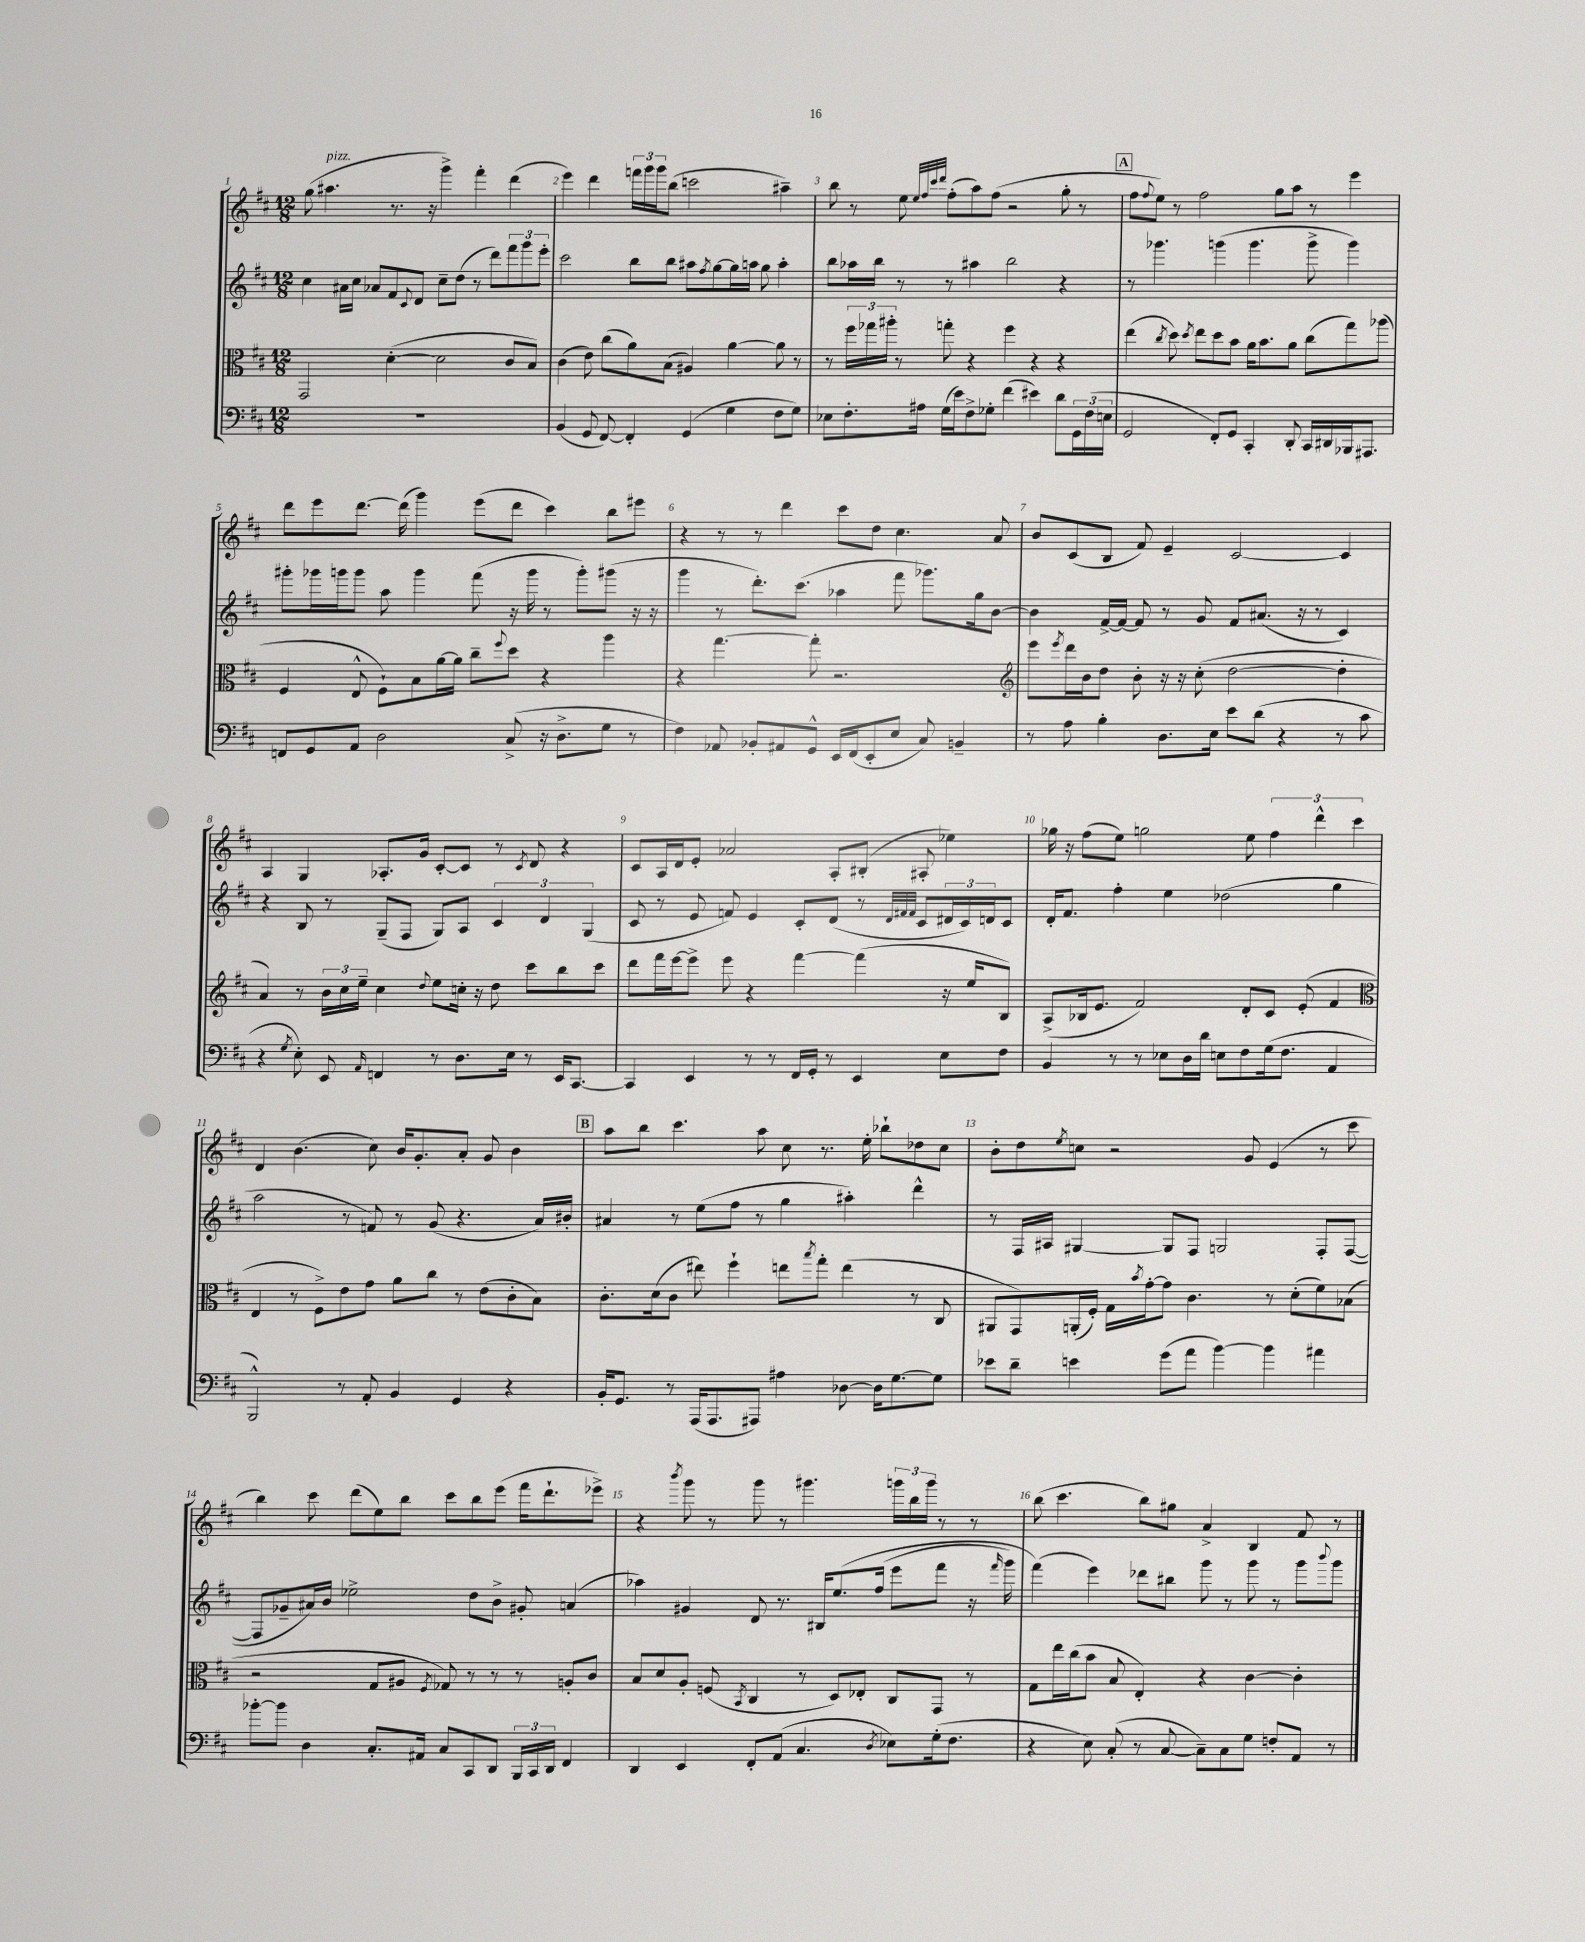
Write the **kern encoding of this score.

**kern	**kern	**kern	**kern
*staff4	*staff3	*staff2	*staff1
*clefF4	*clefC3	*clefG2	*clefG2
*k[f#c#]	*k[f#c#]	*k[f#c#]	*k[f#c#]
*M12/8	*M12/8	*M12/8	*M12/8
1.r	2GG	4cc#	(8gg
.	.	.	4.aa#
.	.	16a#	.
.	.	16cc#	.
.	.	8a-	.
.	([4d'	8f#	8.r
.	.	8qqc#	.
.	.	8d	.
.	.	.	16r
.	2d]	8cc#~	4ggg^)
.	.	(8dd	.
.	.	8r	4fff#'
.	.	8ddd)	.
.	8c#	12fff#	(4ddd
.	.	12ggg	.
.	8B)	.	.
.	.	12eee'	.
=	=	=	=
(4BB	(4c#	2ccc#	4eee)
8GG	8e)	.	4ddd
[8FF#)	(8cc#	.	.
4FF#']	8a)	8bb	24fff
.	.	.	24ggg
.	.	.	24ggg
.	(8B	8bb	(8bb
(4GG	4A#)	8aa#	2ccc
.	.	8qff#	.
.	.	[8gg	.
4G	[4a	16gg]	.
.	.	16aa	.
.	.	8gg	.
8F#	8a]	4aa'	4aa#~)
8G)	8r	.	.
=	=	=	=
8E-	8r	8bb	8bb
8.F#'	24ff#	16aa-	8r
.	24gg-	.	.
.	.	16bb	.
.	24aa#'	.	.
.	8r	8r	8ee
16A#	.	.	.
.	.	.	32qqee
.	.	.	32qqff#
.	.	.	32qqccc#
.	.	.	32qqddd
(16G	8gg'	8r	(8ff#'
16e)	.	.	.
8F#^	4r	4aa#	8aa)
8G-'	.	.	(8ff#
(4f#	4ff#	2bb	2r
4e#)	4r	.	.
8d	4r	4r	8gg'
24GG	.	.	8r
(24F#	.	.	.
24E	.	.	.
=	=	=	=
2GG	(4ee	8r	8ff#
.	.	.	8qqff#
.	.	4.ggg-	8ee)
.	8qcc#	.	.
.	8dd)	.	8r
.	8qdd	.	.
.	8ee	.	2ff#
8FF#')	8dd	(4ggg	.
8GG	8b	.	.
4CC#'	16a	4.ggg	.
.	8.b	.	.
.	.	.	8gg
8DD'	8a	.	8aa
16CC#	(8cc#	8ggg^	8r
16DD#	.	.	.
16BBB-	8gg)	4ggg)	4eee
8.AAA#	.	.	.
.	(8aa-	.	.
=	=	=	=
8FF	4F#	8ggg#'	8ddd
8GG	.	16ggg-	8eee
.	.	16ggg	.
8AA	8E^^	8ggg	[8.ddd
2D	8F#`)	8aa	.
.	.	.	(16ddd]
.	8B	4ggg	4ggg)
.	[16a	.	.
.	16a]	.	.
.	8cc#~	(8fff#	(8eee
.	8qqff#	.	.
(8C#^	8dd	16r	8ddd
.	.	16ggg	.
16r	4r	8r	4ccc#)
8.D^	.	.	.
.	.	8ggg')	.
8G	4aa	(8ggg#	8bb
8r	.	16r	8eee#
.	.	16r	.
=	=	=	=
4F#)	4r	4ggg	4r
8AA-	[4.gg	8r	8r
8BB-'	.	8.ddd')	8r
8AA#	.	.	4ddd
.	.	(8.ccc#	.
8GG^^	8gg']	.	.
16EE	2.r	4aa-	8ccc#
(16FF#	.	.	.
8EE'	.	.	8dd
8E	.	8fff#	4.cc#
8C#)	.	8.ggg-)	.
4BB~	.	.	.
.	.	16gg	.
.	.	[8b	8a
=	=	=	=
*	*clefG2	*	*
8r	8eee	4b]	8b
.	8qeee	.	.
8A	16ddd	.	(8c#
.	16b	.	.
4B'	8dd	[16f#^	8B
.	.	16f#_	.
.	8b'	8f#]	8f#)
8.D	16r	8r	4e~
.	16r	.	.
.	(8cc#'	8g	.
16E	.	.	.
8e	[2dd	8f#	[2c#
(8d	.	(8.a#	.
4r	.	.	.
.	.	16r	.
.	.	8r	.
8r	4dd']	4c#)	4c#]
8c#	.	.	.
=	=	=	=
4r	4a)	4r	4A
8qG	.	.	.
8E')	8r	8B	4G
8EE	24b	8r	.
.	24cc#	.	.
.	24ee~	.	.
16qqAA	.	.	.
4FF	4cc#	(8G~	8.A-'
.	.	8F#	.
.	.	.	16g
.	8qqdd	.	.
8r	8ee	8G)	[8c#'
8.D	16cc'	8A	8c#]
.	16r	.	.
.	8dd	6c#	8r
16E	.	.	.
.	.	.	8qc#
8r	8ccc#	.	8d
.	.	6d	.
16EE	8bb	.	4r
[8.CC#	.	.	.
.	.	(6G	.
.	8ccc#	.	.
=	=	=	=
4CC#]	8ddd	8c#	8c#
.	16fff#	8r	16A
.	[16eee	.	16d
4EE	8eee^]	8e	8e'
.	8eee	8f)	2a-
8r	4r	4e	.
8r	.	.	.
16FF#	[4fff#	8c#'	.
16GG'	.	.	.
8r	.	(8d	8A'
4EE	(4fff#]	8r	(8B#'
.	.	32qqd	.
.	.	32qqf#	.
.	.	32qqf#	.
.	.	8c#	8A#'
8E	16r	24d#	4ee-)
.	.	24c#)	.
.	16ee	.	.
.	.	24d	.
8F#	8B)	8c#	.
=	=	=	=
4BB	(8A^	16d'	16gg-
.	.	8.f#	16r
.	16B-	.	(8ff#
.	8.e	.	.
8r	.	4ff#'	8ee)
8r	2f#)	.	2gg
8E-	.	4ee	.
16D	.	.	.
16d	.	.	.
8E	.	(2dd-	.
8F#	8d'	.	8ee
(16G	8c#	.	6ff#
8.F#	.	.	.
.	(8e'	.	.
.	.	.	6ddd^^
4AA	4f#	4gg	.
.	.	.	6ccc#
=	=	=	=
*	*clefC3	*	*
2BBB^^)	4E	2aa	4d
.	8r	.	(4.b
.	8F#^)	.	.
8r	8e	8r	.
8AA'	8g	8f)	8cc#)
4BB	8a	8r	16b
.	.	.	8.g'
.	8cc#	(8g	.
4GG	8r	4.r	8a'
.	(8e	.	8g
4r	8c#'	.	4b
.	8B)	16a)	.
.	.	16b#'	.
=	=	=	=
16BB'	8.c#'	4a#	8aa
8.GG	.	.	.
.	.	.	8bb
.	(16d	.	.
8r	8c#	8r	4.ccc#
(16AAA	8ee#)	(8ee	.
8.AAA	.	.	.
.	4ff#`	8ff#	.
8AAA#)	.	8r	8aa
4A#	8ee	4gg	8cc#
.	8qbb	.	.
.	8gg'	.	8.r
[8D-	(4ee	4aa#')	.
.	.	.	16ee'
16D-]	.	.	8bb-`
[8.G	.	.	.
.	8r	4ddd^^	8dd-
8G]	8C#	.	8cc#
=	=	=	=
8e-	8AA#	8r	8b'
8d~	8GG)	16F#	8dd
.	.	16A#	.
.	.	.	8qee
4e	(16AA'	[4G#	8cc
.	16F#')	.	.
.	16G	.	2r
.	8qb	.	.
.	[16g'	.	.
(8g	8g]	8G#]	.
8a	4.c#	8F#	.
[4b)	.	2G	.
.	.	.	8g
4b]	8r	.	(4e
.	(8d'	.	.
4a#	8f#)	8F#'	8r
.	(8B-	([8F#	8ccc#
=	=	=	=
[8b-'	2r	8F#]	4bb)
8b-]	.	8g-~	.
4D	.	16a#)	8ccc#
.	.	16b	.
.	.	2ee-^	(8ddd
8.C#'	8G	.	8ee)
.	8A#	.	8bb
16AA#	.	.	.
.	8qF#	.	.
8C#	8G-)	.	8ccc#
8CC#	8r	8dd	8bb
8DD	8r	8b^	(8eee
24BBB	8r	8g#'	16fff#
24CC#	.	.	.
.	.	.	8.ddd`
24DD	.	.	.
4FF#	8A'	(4a	.
.	8c#	.	8eee-^)
=	=	=	=
4DD	8B	4aa-)	4r
.	8d	.	.
.	.	.	8qbbb
4EE	8A'	4g#	8ggg
.	(8F	.	8r
.	8qBB	.	.
8FF#'	4C#	8d	8ggg
(8AA	.	8.r	8r
4.C#	8r	.	4.ggg#
.	.	16B#	.
.	8D)	&(8.ee	.
.	8E-'	.	.
.	.	(16ff#	.
8qD	.	.	.
8E-)	8C#	8eee	24ggg
.	.	.	24bb
.	.	.	24ggg
(16G'	8GG	8fff#	8r
8.F#	.	.	.
.	8r	16r	8r
.	.	16qqfff#	.
.	.	16ggg)	.
=	=	=	=
4r	8G	(4fff#&)	(8bb
.	16ee	.	4.ccc#
.	(16cc#	.	.
8E)	8b	4eee)	.
(8C#'	8B	.	.
8r	4E')	8ddd-	8bb)
[8C#	.	8bb#	8gg#
8C#~])	4r	8ggg	4a^
8C#	.	8r	.
8G	[4c#	8ggg	4B
8F'	.	8r	.
8AA	4c#']	8ggg	8f#
.	.	8qqbbb	.
8r	.	8ggg	8r
==	==	==	==
*-	*-	*-	*-
